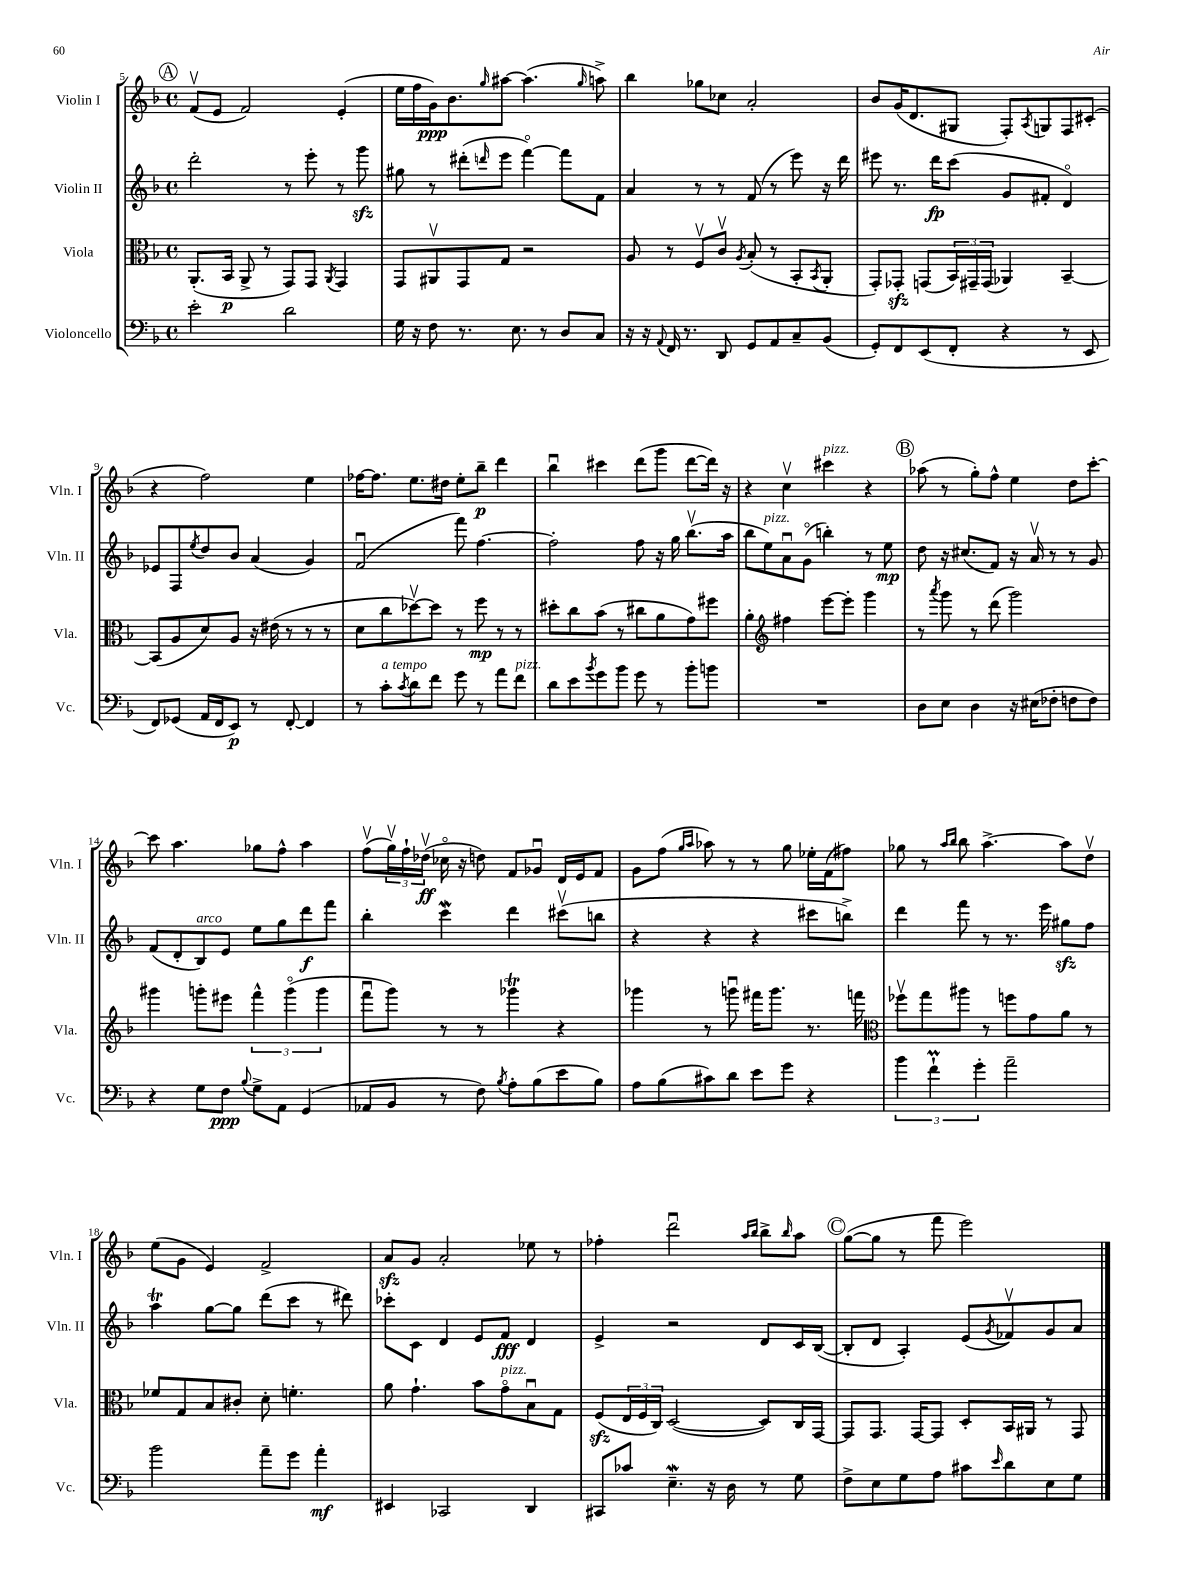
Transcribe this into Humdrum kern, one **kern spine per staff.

**kern	**kern	**kern	**kern
*staff4	*staff3	*staff2	*staff1
*clefF4	*clefC3	*clefG2	*clefG2
*k[b-]	*k[b-]	*k[b-]	*k[b-]
*M4/4	*M4/4	*M4/4	*M4/4
*met(c)	*met(c)	*met(c)	*met(c)
2e'\	(8.AA'/L	2ddd'\	(8fv/L
.	.	.	8e/J
.	16BB-/Jk	.	.
.	8AA^/	.	2f/)
.	8r	.	.
2d\	8GG/L)	8r	.
.	8GG/J	8eee'\	.
.	8qAA/	.	.
.	4GG/	8r	(4e'/
.	.	8ggg\	.
=	=	=	=
16G\	8GG/L	8gg#\	16ee\LL
16r	.	.	16ff\
8F\	8AA#v/	8r	16g\J)
.	.	.	8.b-\
8.r	8GG/	(8ddd#'\L	.
.	.	16qqddd/	16qqgg/
.	8G/J	8eee\J	[8aa#\J
8.E\	.	.	.
.	2r	[4fffo\)	(4.aa#\]
8r	.	.	.
8D/L	.	8fff\]L	.
.	.	.	16qqgg/
8C/J	.	8f\J	8aa^\)
=	=	=	=
16r	8A/	4a/	4bb-\
16r	.	.	.
8qqAA/	.	.	.
16FF/	8r	.	.
8.r	.	.	.
.	8Fv/L	8r	8gg-\L
8DD/	8cv/J	8r	8cc-\J
.	8qA/	.	.
8GG/L	(8B-'/	(8f/	2a'/
8AA/	8r	8r	.
8C~/	8BB-'/L	8eee\)	.
.	8qBB-/	.	.
(8BB-/J	8AA'/J	16r	.
.	.	16ddd\	.
=	=	=	=
8GG'/L)	8GG'/L)	8eee#\	8b-/L
8FF/	8GG-'/J	8.r	(16g/K
.	.	.	8.d/
(8EE/	(8GG/L	.	.
.	.	16ddd\LK	.
8FF'/J	24BB-/L)	(8ccc\J	8G#/J
.	24GG#~/	.	.
.	(24GG#/JJ	.	.
4r	4AA-/)	8g/L	8F'/L)
.	.	.	8qA/
.	.	8f#'/J	8G/
8r	[4BB-~/	4do/)	8F/
8EE/	.	.	(8c#'/J
=	=	=	=
8FF/L)	(8BB-/]L	8e-/L	4r
(8GG-/J	8A/	8F/	.
.	.	8qee/	.
16AA/LL	8d/)	8dd/	2ff\)
16FF/J	.	.	.
8EE/J)	8A/J	8b-/J	.
8r	16r	(4a/	.
.	(16e#\	.	.
[8FF'/	8r	.	.
4FF/]	8r	4g/)	4ee\
.	8r	.	.
=	=	=	=
8r	8d\L	(2fu/	[16ff-\LK
.	.	.	8.ff-\]J
8c'\L	8cc\	.	.
8qc/	.	.	.
8d\	[8dd-v\)	.	8.ee\L
8f\J	8dd-\]J	.	.
.	.	.	16dd#\Jk
8g\	8r	8fff\)	8ee'\L
8r	8ff\	[4.ff\	8bb-~\J
8a\L	8r	.	4ddd\
8f\J	8r	.	.
=	=	=	=
8d\L	8dd#'\L	2ff'\]	4bb-u\
8e\	8cc\	.	.
8qb-/	.	.	.
8g\	(8b-\J	.	4ccc#\
8b-\J	8r	.	.
8g\	8cc#\L	8ff\	(8ddd\L
8r	8a\	16r	8ggg\J
.	.	16gg\	.
8b-'\L	8g\)	(8.bb-v\L	[8ddd\L
8b\J	8ff#\J	.	16ddd\]Jk)
.	.	16aa\Jk	16r
=	=	=	=
1r	4a'\	8bb-\L	4r
.	.	8ee\)	.
*	*clefG2	*	*
.	4ff#\	8au\	4ccv\
.	.	(8go\J	.
.	[8eee\L	4bb'\)	4ccc#\
.	8eee'\]J	.	.
.	4ggg\	8r	4r
.	.	8ee\	.
=	=	=	=
8D\L	8r	8dd\	(8aa-\
.	8qaaa/	.	.
8E\J	8ggg\	16r	8r
.	.	(8.cc#/L	.
4D\	8r	.	8gg'\L)
.	(8ddd\	8f/J)	8ff^^\J
16r	2ggg\)	16r	4ee\
(16E#\LK	.	16av/	.
8F-'\J	.	8r	.
8F\L	.	8r	8dd\L
8F\J)	.	8g/	[8ccc'\J
=	=	=	=
4r	4ggg#\	(8f/L	8ccc\]
.	.	8d'/	4.aa\
8G\L	8ggg'\L	8B-/)	.
8F\J	8eee#\J	8e/J	.
8qqB-/	.	.	.
8G^\L	6fff^^\	8ee\L	8gg-\L
8AA\J	.	8gg\	8ff^^\J
.	(6gggo\	.	.
(4GG/	.	8ddd\	4aa\
.	6ggg\	.	.
.	.	8fff\J	.
=	=	=	=
8AA-/L	8fffu\L	4bb-'\	(8ffv\L
8BB-/J	8ggg\J)	.	24ggv\L)
.	.	.	24ff`\
.	.	.	(24dd-v\JJ
8r	8r	4ccc\	16cc-o\
.	.	.	16r
8F\)	8r	.	8dd\)
8qB-/	.	.	.
8A'\L	4ggg-\	4ddd\	8f/L
(8B-\	.	.	8g-u/J
8e\	4r	(8ccc#v\L	16d/LL
.	.	.	16e/J
8B-\J)	.	8bb\J	8f/J
=	=	=	=
8A\L	4ggg-\	4r	8g\L
(8B-\	.	.	(8ff\J
.	.	.	16qqgg/LL
.	.	.	16qqaa/JJ
8c#\)	8r	4r	8aa-\)
8d\J	8gggu\	.	8r
8e\L	16fff#\LK	4r	8r
.	8.ggg\J	.	.
8g\J	.	.	8gg\
4r	8.r	8ccc#\L	16ee-'\LL
.	.	.	(16f\J
.	.	8bb^\J)	8ff#\J)
.	16fff\	.	.
=	=	=	=
*	*clefC3	*	*
6b-\	8ff-v\L	4ddd\	8gg-\
.	8gg\	.	8r
6f`\	.	.	.
.	.	.	16qqaa/LL
.	.	.	16qqbb-/JJ
.	8aa#\J	8fff\	8bb-\
6g'\	.	.	.
.	8r	8r	[4.aa^\
2a~\	8ff\L	8.r	.
.	8g\	.	.
.	.	16eee\	.
.	8a\J	8gg#\L	8aa\]L
.	8r	8ff\J	8ddv\J
=	=	=	=
2b-\	8f-/L	4aa\	(8ee\L
.	8G/	.	8g\J
.	8B-/	[8gg\L	4e/)
.	8c#'/J	8gg\]J	.
8a~\L	8d'\	(8ddd\L	2f^/
8g\J	4.f'\	8ccc\J	.
4a'\	.	8r	.
.	.	8ddd#\)	.
=	=	=	=
4EE#/	8a\	8ccc-'\L	8a/L
.	4.g`\	8c\J	8g/J
2CC-/	.	4d/	2a'/
.	8b-\L	8e/L	.
.	8go\	8f/J	.
4DD/	8B-u\	4d/	8ee-\
.	8G\J	.	8r
=	=	=	=
8CC#/L	(8F/L	4e^/	4ff-'\
8c-/J	24E/L	.	.
.	24F/	.	.
.	24C/JJ)	.	.
4.E~\	([2D/	2r	2dddu\
16r	.	.	.
16D\	.	.	.
.	.	.	16qqaa/LL
.	.	.	16qqbb-/JJ
8r	8D/]L)	8d/L	8bb-^\L
.	.	.	16qqbb-/
8G\	16C/L	16c/L	8aa\J
.	[16GG/JJ	([16B-/JJ	.
=	=	=	=
8F^\L	8GG/]L	8B-'/]L	([8gg\L
8E\	8.GG/J	8d/J	8gg\]J
8G\	.	4A'/)	8r
.	[16GG/LK	.	.
8A\J	8GG/]J	.	8fff\
8c#\L	8D'/L	(8e/L	2eee\)
16qqe/	.	8qg/	.
8d\	16BB-/L	8f-v/)	.
.	16AA#/JJ	.	.
8E\	8r	8g/	.
8G\J	8GG/	8a/J	.
==	==	==	==
*-	*-	*-	*-
